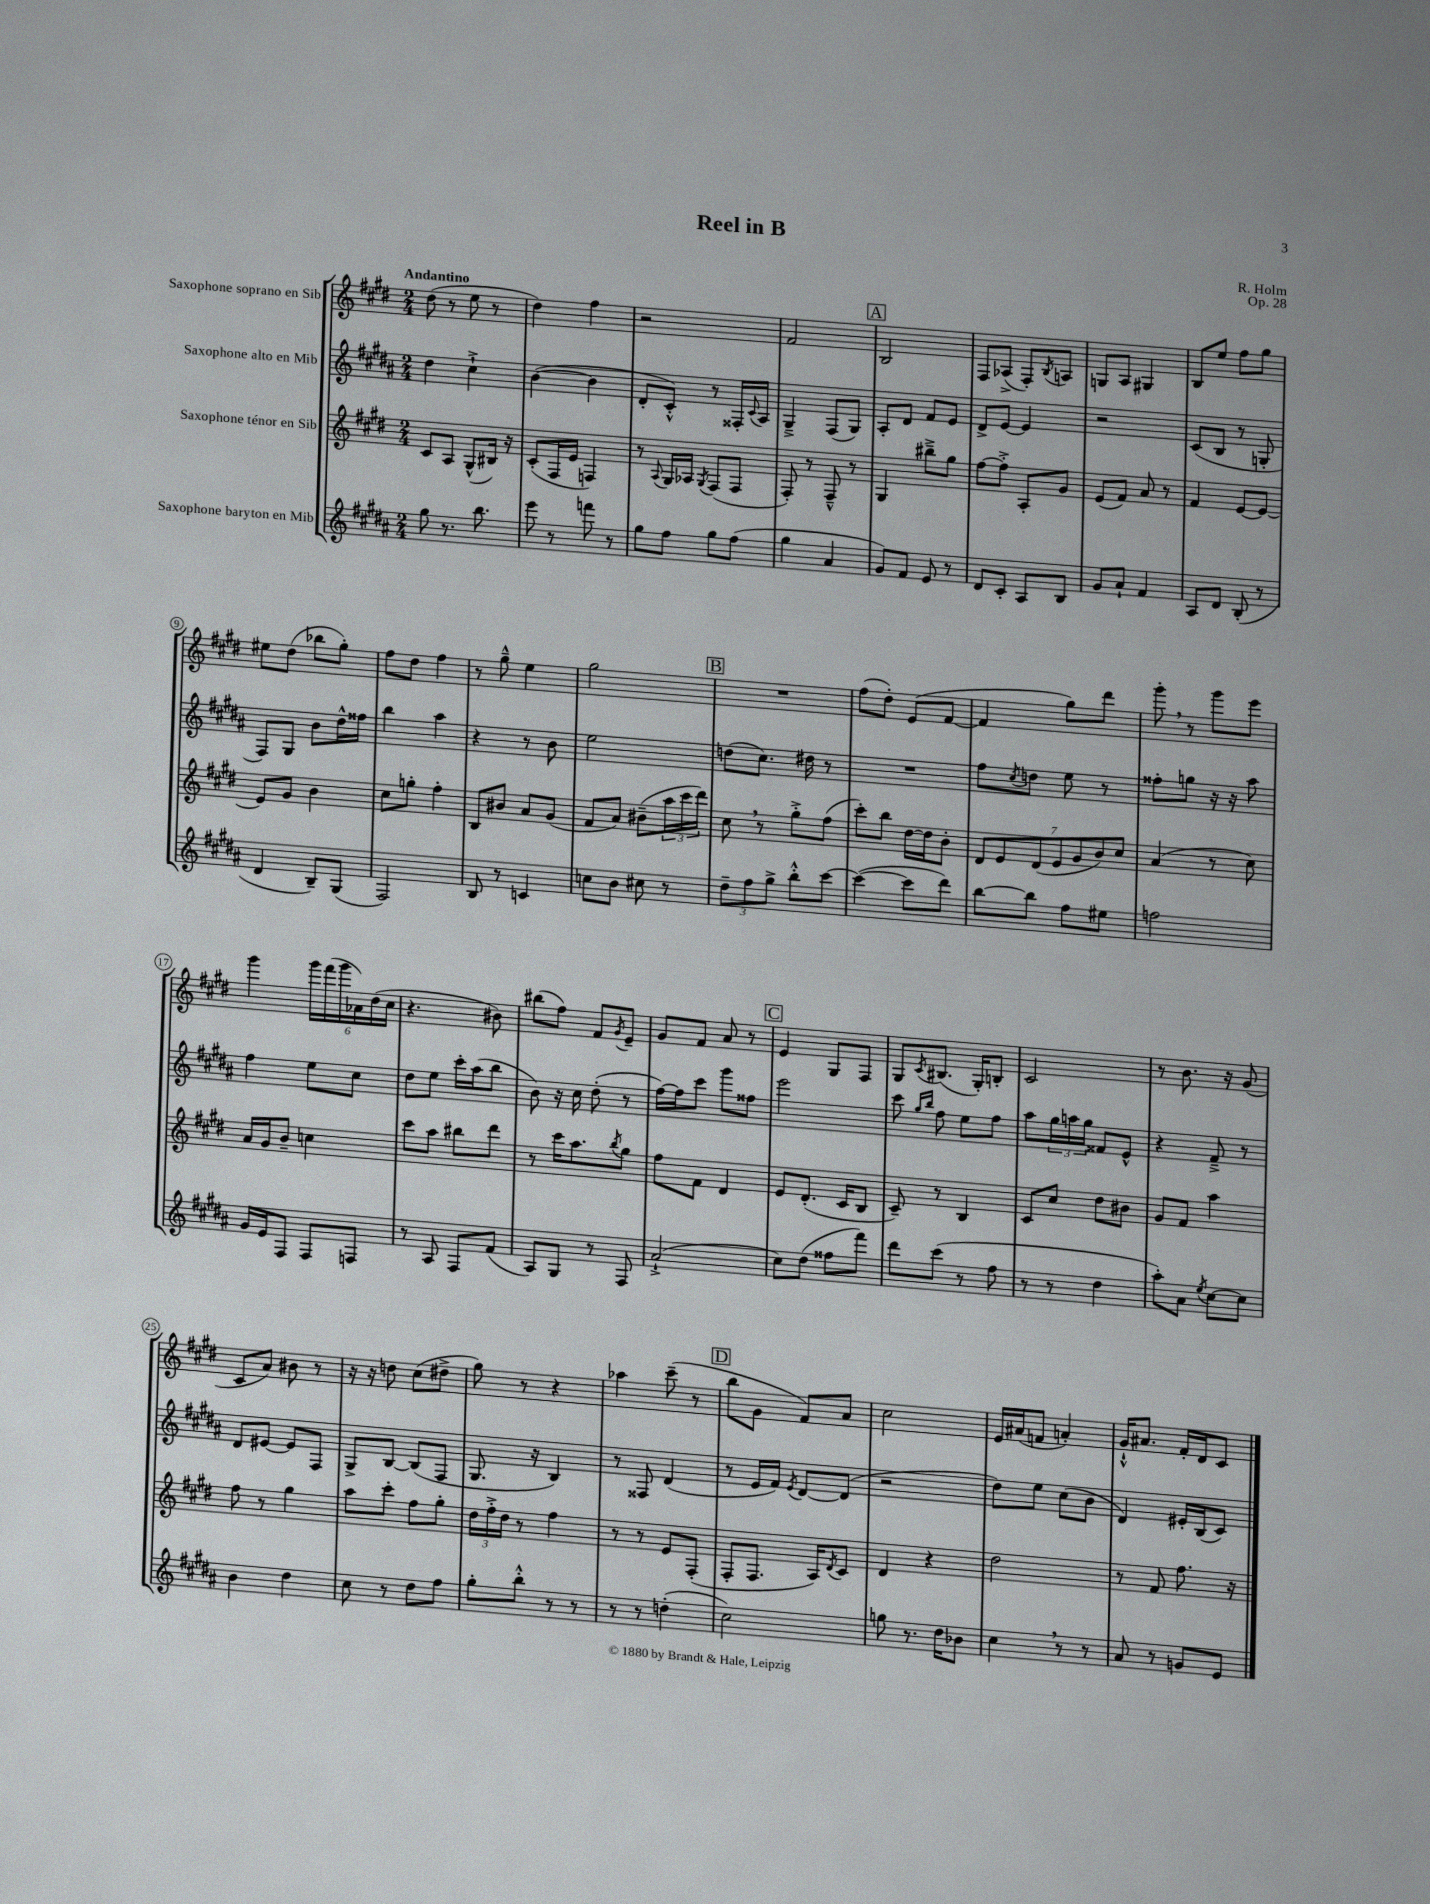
\header { title = "Reel in B" composer = "R. Holm" opus = "Op. 28" }
<<
\new StaffGroup <<
\new Staff = "s0" \with { instrumentName = "Saxophone soprano en Sib" } {
    \clef treble \key e \major \numericTimeSignature \time 2/4 \tempo "Andantino"
    dis''8( r8 e''8 r8 |
    dis''4) fis''4 |
    r2 |
    fis'2 |
    \mark \markup { \box "A" } b2 |
    fis8 aes8->( fis8-.) \acciaccatura { b8 } a8 |
    g8 a8 gis4 |
    b8 e''8 fis''8 gis''8 |
    eis''8 dis''8( bes''8 gis''8-.) |
    fis''8 dis''8 fis''4 |
    r8 gis''8---^ e''4 |
    gis''2 |
    \mark \markup { \box "B" } R2 |
    fis''8( dis''8-.) e'8( fis'8~ |
    fis'4 gis''8) dis'''8 |
    gis'''8-. \breathe r8 gis'''8 e'''8 |
    gis'''4 \tuplet 6/4 { gis'''16 fis'''16( gis'''16 aes'16) dis''16( cis''16 } |
    r4. bis'8) |
    bis''8( fis''8) fis'8 \acciaccatura { gis'8 } e'8-- |
    gis'8 fis'8 a'8 r8 |
    \mark \markup { \box "C" } e'4 gis8 fis8 |
    gis8 \acciaccatura { cis'8 } bis8.( gis16-.) b8-. |
    cis'2 |
    r8 b'8. r16 gis'8( |
    cis'8 a'8) bis'8 r8 |
    r16 r16 d''8 cis''8( dis''8-> |
    gis''8) r8 r4 |
    aes''4 cis'''8--( r8 |
    \mark \markup { \box "D" } b''8 gis'8 fis'8) a'8 |
    cis''2 |
    e'16 ais'16( f'8 a'4-.) |
    gis'16-!-^ ais'8. fis'16-. dis'16 cis'8 \bar "|." |
}
\new Staff = "s1" \with { instrumentName = "Saxophone alto en Mib" } {
    \clef treble \key b \major \numericTimeSignature \time 2/4
    dis''4 cis''4-!-> |
    b'4~( b'4 |
    dis'8-. cis'8-.-^) r8 fisis16-. \appoggiatura { cis'8 } ais16 |
    gis4---> fis8( gis8) |
    \mark \markup { \box "A" } ais8-. dis'8 fis'8 e'8 |
    dis'8-> e'8~ e'4 |
    r2 |
    cis'8( b8 r8 g8-. |
    fis8) gis8 b'8 dis''16-^ fisis''16 |
    b''4 ais''4 |
    r4 r8 b'8 |
    e''2 |
    \mark \markup { \box "B" } d''8( cis''8.) dis''16 r8 |
    R2 |
    fis''8 \acciaccatura { cis''8 } d''8 e''8 r8 |
    fisis''8-. g''8 r16 r16 ais''8 |
    fis''4 e''8 cis''8 |
    dis''8 e''8 cis'''16-. ais''16( b''8 |
    b'8) r16 cis''16 dis''8-.( r8 |
    fis''16~) fis''16 cis'''8 gis'''8 fisis''8 |
    \mark \markup { \box "C" } e'''2 |
    cis'''8 \grace { gis''16 b''16 } fis''8 e''8 fis''8 |
    ais''8 \tuplet 3/2 { gis''16 a''16 gis''16 } fisis'8 e'8-^ |
    r4 fis'8---> r8 |
    dis'8 eis'8~ eis'8 fis8 |
    gis8-> b8~ b8( fis8 |
    gis8. r16 b4) |
    r8 fisis8 dis'4( |
    \mark \markup { \box "D" } r8 e'16 fis'16) \acciaccatura { e'8 } dis'8~ dis'8( |
    r2 |
    dis''8) e''8 cis''8( b'8 |
    dis'4) eis'16-. b16( cis'8) \bar "|." |
}
\new Staff = "s2" \with { instrumentName = "Saxophone ténor en Sib" } {
    \clef treble \key e \major \numericTimeSignature \time 2/4
    cis'8 a8 gis8-^( bis16) r16 |
    cis'8-.( fis16 e'16 f4) |
    r8 \appoggiatura { a8 } gis16 aes16 \acciaccatura { gis8 } fis8( fis8 |
    fis8-.) r8 fis8---^ r8 |
    \mark \markup { \box "A" } gis4 bis''8---> gis''8 |
    fis''8~ fis''8-.-> a8-. gis'8 |
    e'8( fis'8) a'8 r8 |
    fis'4 e'8~ e'8~ |
    e'8 gis'8 b'4 |
    cis''8 g''8-. fis''4-. |
    b8 bis'8 a'8 gis'8( |
    fis'8 a'8) bis'8--( \tuplet 3/2 { a''16 cis'''16 dis'''16) } |
    \mark \markup { \box "B" } cis''8 \breathe r8 gis''8-.-> fis''8( |
    cis'''8-.) b''8 dis''16~ dis''16 b'8-. |
    \tuplet 7/4 { dis'8 e'8 dis'8( e'8 gis'8 b'8) cis''8 } |
    a'4( r8 cis''8) |
    a'16 gis'16 b'8-- c''4 |
    cis'''8 a''8 bis''8 dis'''8 |
    r8 cis'''16 a''8. \acciaccatura { b''8 } gis''8 |
    fis''8 fis'8 dis'4 |
    \mark \markup { \box "C" } e'8 dis'8.-.( cis'16 b8 |
    cis'8--) r8 b4 |
    cis'8 cis''8 dis''8 bis'8 |
    gis'8 fis'8 a''4 |
    fis''8 r8 gis''4 |
    a''8 cis'''8-. fis''8 gis''8-. |
    \tuplet 3/2 { dis''16 fis''16-.-> dis''16 } r8 fis''4 |
    r8 r8 e'8 fis8-.( |
    \mark \markup { \box "D" } fis8-. fis8. a16) \acciaccatura { dis'8 } cis'8 |
    dis'4 r4 |
    dis''2 |
    r8 fis'8 fis''8. r16 \bar "|." |
}
\new Staff = "s3" \with { instrumentName = "Saxophone baryton en Mib" } {
    \clef treble \key b \major \numericTimeSignature \time 2/4
    gis''8 r8. b''8. |
    e'''8 r8 f'''8 r8 |
    gis''8 fis''8 gis''8 fis''8( |
    gis''4 ais'4 |
    \mark \markup { \box "A" } gis'8) fis'8 e'8 r8 |
    dis'8 cis'8-. ais8 b8 |
    gis'8 ais'8-! fis'4 |
    ais8 dis'8 b8-.( r8 |
    dis'4 b8--) gis8( |
    fis2) |
    b8 r8 c'4 |
    c''8 b'8 cis''8 r8 |
    \mark \markup { \box "B" } \tuplet 3/2 { dis''8-- fis''8 gis''8-> } b''8-.-^ cis'''8~ |
    cis'''4~( cis'''8 dis'''8) |
    b''8~ b''8 fis''8 eis''8 |
    f''2 |
    gis'16 e'16 fis8 fis8 f8 |
    r8 ais8 fis8 fis'8( |
    ais8) gis8 r8 fis8 |
    ais'2-!->( |
    \mark \markup { \box "C" } cis''8) dis''8( fisis''8 fis'''8) |
    dis'''8 cis'''8( r8 fis''8 |
    r8 r8 dis''4 |
    ais''8-.) ais'8 \acciaccatura { e''8 } cis''8~ cis''8 |
    b'4 dis''4 |
    cis''8 r8 dis''8 fis''8 |
    gis''8-. b''8-.-^ r8 r8 |
    r8 r8 d''4-.( |
    \mark \markup { \box "D" } cis''2) |
    g''8 r8. dis''16 bes'8 |
    cis''4 \breathe r8 r8 |
    ais'8 r8 g'8 e'8 \bar "|." |
}
>>
>>
\layout { \context { \Score \override BarNumber.stencil = #(make-stencil-circler 0.1 0.3 ly:text-interface::print) } }
